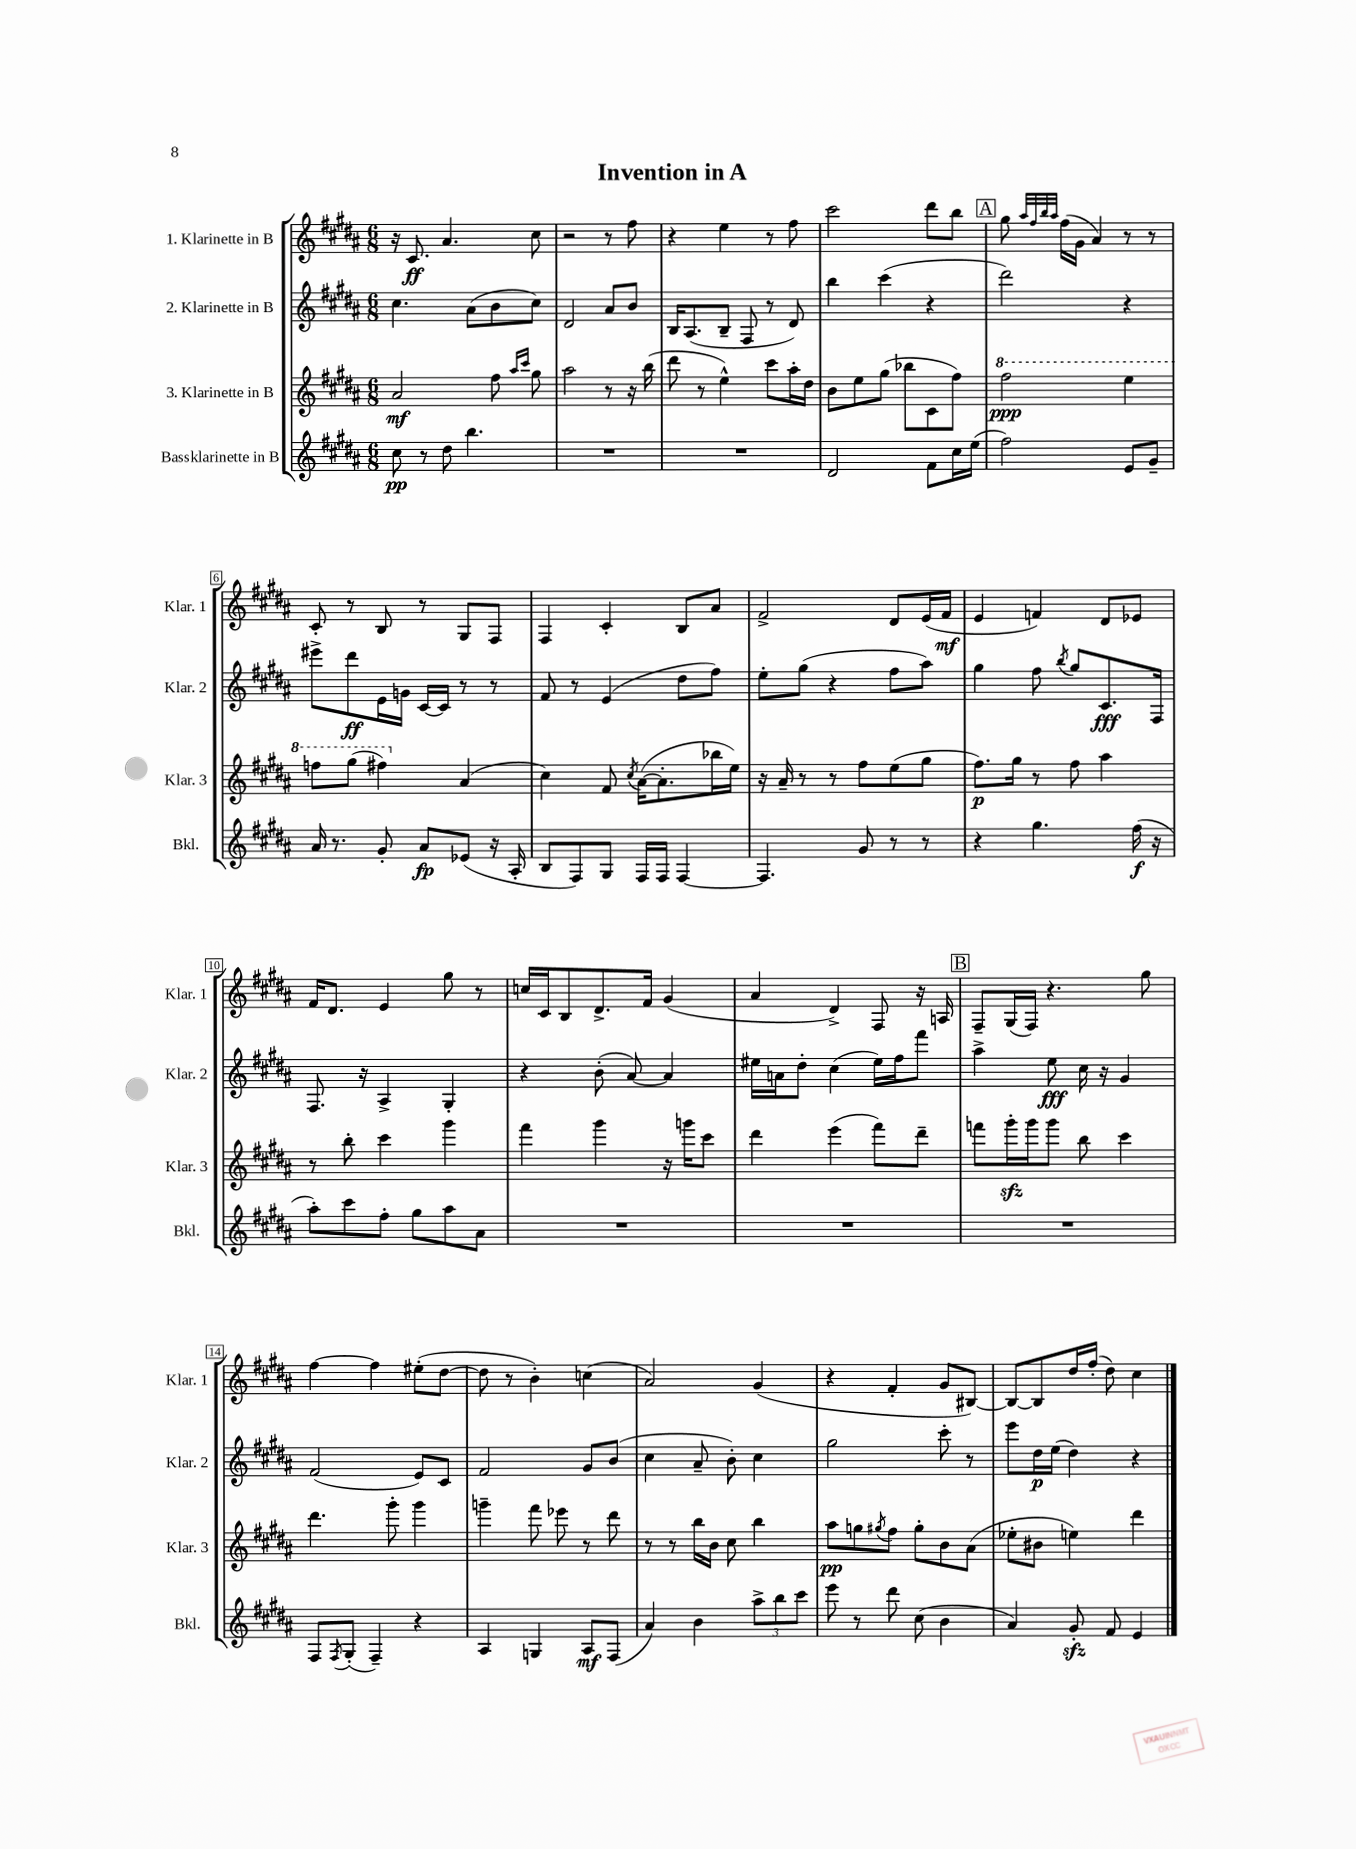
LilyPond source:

\header { title = "Invention in A" }
<<
\new StaffGroup <<
\new Staff = "s0" \with { instrumentName = "1. Klarinette in B" shortInstrumentName = "Klar. 1" } {
    \clef treble \key b \major \numericTimeSignature \time 6/8
    r16 cis'8.\ff ais'4. cis''8 |
    r2 r8 fis''8 |
    r4 e''4 r8 fis''8 |
    cis'''2 dis'''8 b''8 |
    \mark \markup { \box "A" } gis''8 \grace { ais''32 fis''32 b''32 ais''32 } fis''16( gis'16 ais'4) r8 r8 |
    cis'8-. r8 b8 r8 gis8 fis8 |
    fis4 cis'4-. b8 ais'8 |
    fis'2-> dis'8 e'16( fis'16\mf |
    e'4 f'4) dis'8 ees'8 |
    fis'16 dis'8. e'4 gis''8 r8 |
    c''16 cis'16 b8 dis'8.-> fis'16 gis'4( |
    ais'4 dis'4->) fis8 r16 a16 |
    \mark \markup { \box "B" } fis8-- gis16( fis16) r4. gis''8 |
    fis''4~ fis''4 eis''8-.( dis''8~ |
    dis''8 r8 b'4-.) c''4( |
    ais'2) gis'4( |
    r4 fis'4-. gis'8 bis8~) |
    bis8~ bis8 dis''16 fis''16-.( dis''8) cis''4 \bar "|." |
}
\new Staff = "s1" \with { instrumentName = "2. Klarinette in B" shortInstrumentName = "Klar. 2" } {
    \clef treble \key b \major \numericTimeSignature \time 6/8
    cis''4. ais'8( b'8 cis''8) |
    dis'2 ais'8 b'8 |
    b16 ais8.( b8-- fis8 r8 dis'8) |
    b''4 cis'''4( r4 |
    \mark \markup { \box "A" } dis'''2) r4 |
    eis'''8-> dis'''8\ff e'16 g'16 cis'16~ cis'16 r8 r8 |
    fis'8 r8 e'4( dis''8 fis''8) |
    e''8-. gis''8( r4 fis''8 ais''8) |
    gis''4 fis''8 \acciaccatura { b''8 } gis''8 cis'8.\fff fis16 |
    fis8. r16 ais4-> gis4-. |
    r4 b'8-.( ais'8~) ais'4 |
    eis''16 a'16 dis''8-. cis''4( eis''16) fis''16 fis'''8 |
    \mark \markup { \box "B" } ais''4-> e''8\fff cis''16 r16 gis'4 |
    fis'2( e'8) cis'8 |
    fis'2 gis'8 b'8( |
    cis''4 ais'8-- b'8-.) cis''4 |
    gis''2 cis'''8-. r8 |
    e'''8 dis''16\p e''16( dis''4) r4 \bar "|." |
}
\new Staff = "s2" \with { instrumentName = "3. Klarinette in B" shortInstrumentName = "Klar. 3" } {
    \clef treble \key b \major \numericTimeSignature \time 6/8
    ais'2\mf fis''8 \grace { ais''16 cis'''16 } gis''8 |
    ais''2 r8 r16 b''16( |
    dis'''8 r8 e''4-^) cis'''8 ais''16-. dis''16 |
    b'8 e''8 gis''8( bes''8 cis'8 fis''8) |
    \mark \markup { \box "A" } \ottava #1 fis'''2\ppp e'''4 |
    f'''8 gis'''8( fis'''4) \ottava #0 ais'4( |
    cis''4) fis'8 \acciaccatura { cis''8 } ais'16~( ais'8.-. bes''16 e''16) |
    r16 ais'16-- r8 r8 fis''8 e''8( gis''8 |
    fis''8.\p) gis''16 r8 fis''8 ais''4 |
    r8 b''8-. cis'''4 gis'''4 |
    fis'''4 gis'''4 r16 g'''16 cis'''8 |
    dis'''4 e'''4( fis'''8) dis'''8-- |
    \mark \markup { \box "B" } f'''8 gis'''16-.\sfz gis'''16 gis'''8 b''8 cis'''4 |
    dis'''4. gis'''8-. gis'''4 |
    g'''4-- fis'''8 ees'''8 r8 dis'''8 |
    r8 r8 b''16 b'16 cis''8 b''4 |
    ais''8\pp g''8 \acciaccatura { gis''8 } fis''8 gis''8-. b'8 ais'8( |
    ees''8-. bis'8 e''4) dis'''4 \bar "|." |
}
\new Staff = "s3" \with { instrumentName = "Bassklarinette in B" shortInstrumentName = "Bkl." } {
    \clef treble \key b \major \numericTimeSignature \time 6/8
    cis''8\pp r8 dis''8 b''4. |
    R2. |
    R2. |
    dis'2 fis'8 cis''16 e''16( |
    \mark \markup { \box "A" } fis''2) e'8 gis'8-- |
    ais'16 r8. gis'8-. ais'8\fp ees'8( r16 ais16-. |
    b8 fis8) gis8 fis16 fis16 fis4~ |
    fis4. gis'8 r8 r8 |
    r4 gis''4. fis''16\f( r16 |
    ais''8-.) cis'''8 fis''8-. gis''8 ais''8 ais'8 |
    R2. |
    R2. |
    \mark \markup { \box "B" } R2. |
    fis8 \acciaccatura { fis8 } gis8-.( fis4--) r4 |
    ais4 g4 ais8\mf fis8( |
    ais'4) b'4 \tuplet 3/2 { ais''8-> b''8 cis'''8 } |
    e'''8 r8 dis'''8 cis''8( b'4 |
    ais'4) gis'8-.\sfz fis'8 e'4 \bar "|." |
}
>>
>>
\layout { \context { \Score \override BarNumber.stencil = #(make-stencil-boxer 0.1 0.3 ly:text-interface::print) } }
